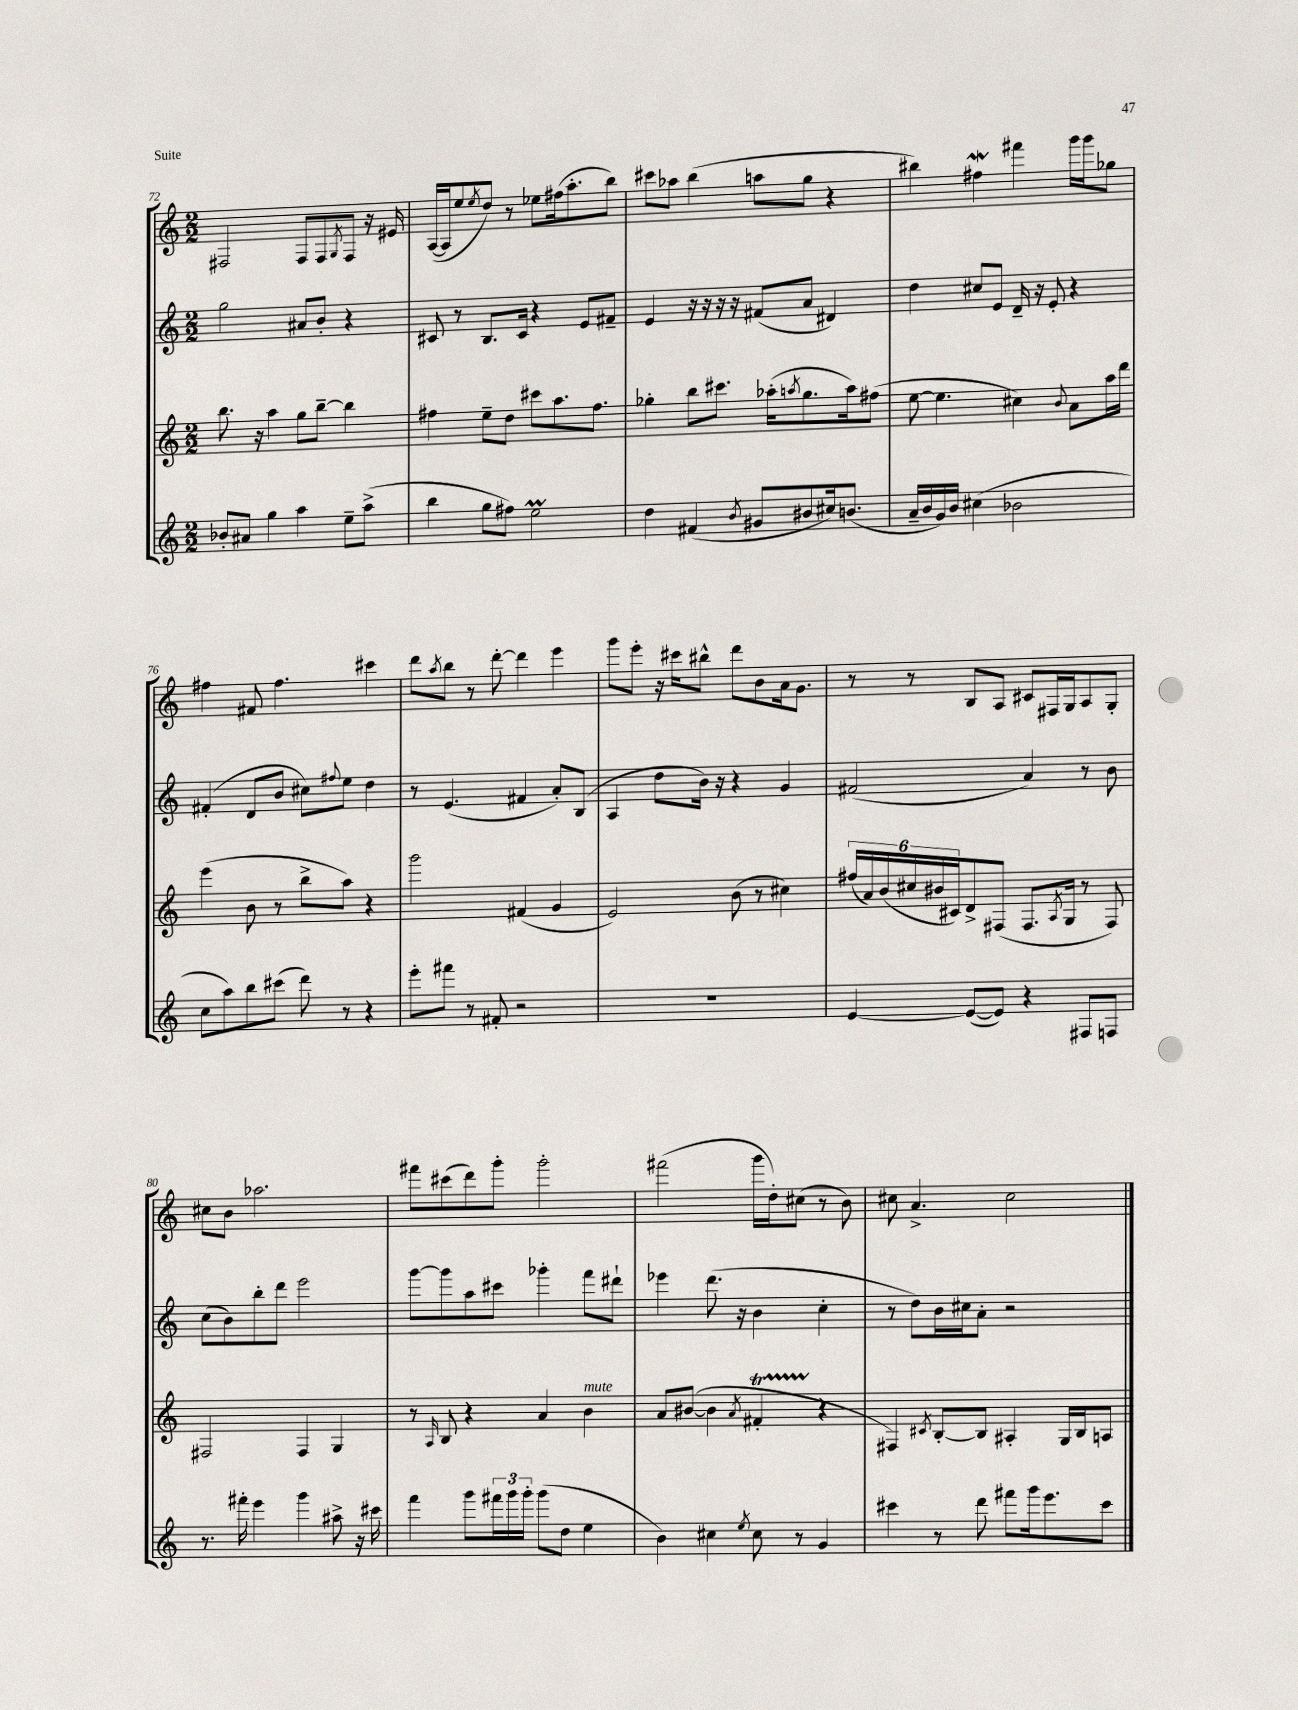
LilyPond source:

<<
\new StaffGroup <<
\new Staff = "s0" {
    \clef treble \key c \major \numericTimeSignature \time 2/2
    fis2 fis8 fis8 \acciaccatura { g8 } fis8 r16 eis'16 |
    a16~( a16 e''8 \acciaccatura { e''8 } d''8) r8 ees''8 fis''16( a''8.-. b''8) |
    cis'''8 aes''8 b''4( a''8 g''8 r4 |
    bis''4) fis''4\mordent fis'''4 g'''16 g'''16 ges''8 |
    fis''4 fis'8 fis''4. cis'''4 |
    d'''8 \acciaccatura { a''8 } b''8 r8 d'''8~-. d'''4 e'''4 |
    g'''8 e'''8-. r16 cis'''16 bis''8-^ d'''8 b'8 a'16 g'8. |
    r8 r8 b8 a8 cis'8 fis16 g16 a8 g8-. |
    cis''8 b'8 aes''2. |
    fis'''8 cis'''8( d'''8) g'''8-. g'''2-. |
    fis'''2( g'''16 d''16-.) cis''8( r8 b'8) |
    cis''8 a'4.-> cis''2 \bar "|." |
}
\new Staff = "s1" {
    \clef treble \key c \major \numericTimeSignature \time 2/2
    g''2 ais'8 b'8-. r4 |
    cis'8 r8 b8. cis'16 r4 e'8 fis'8-- |
    e'4 r16 r16 r16 r16 fis'8( a'8 dis'4) |
    d''4 cis''8 e'8 d'16-- r16 e'8-. r4 |
    fis'4-.( d'8 b'8 cis''8) \appoggiatura { fis''8 } e''8 d''4 |
    r8 e'4.( fis'4 a'8-.) b8( |
    a4 d''8 b'16) r16 r4 g'4 |
    fis'2( a'4) r8 b'8 |
    c''8( b'8) b''8-. d'''8 e'''2 |
    g'''8~ g'''8 a''8 cis'''8 ges'''4-. f'''8 dis'''8-! |
    ees'''4 d'''8.( r16 b'4 c''4-. |
    r8 d''8) b'16 cis''16 a'8-. r2 \bar "|." |
}
\new Staff = "s2" {
    \clef treble \key c \major \numericTimeSignature \time 2/2
    b''8. r16 a''4 g''8 b''8~-- b''4 |
    fis''4 e''8-- d''8 cis'''8 a''8. fis''8. |
    ges''4-. b''8 cis'''8. aes''16-.( \acciaccatura { a''8 } ges''8. a''16) fis''8( |
    e''8~ e''4. cis''4) \appoggiatura { b'8 } a'8 a''16 d'''16 |
    e'''4( b'8 r8 b''8-> a''8) r4 |
    g'''2 fis'4( g'4 |
    e'2) b'8( r8 cis''4) |
    \tuplet 6/4 { fis''16( a'16) b'16( cis''16 bis'16 cis'16) } d'8-> fis8( fis8. \acciaccatura { a8 } g16 r8 fis8) |
    fis2 fis4 g4 |
    r8 \grace { a16 } b8 r4 a'4 b'4^\markup { \italic "mute" } |
    a'8 bis'8~( bis'4 \acciaccatura { a'8 } fis'4-.\startTrillSpan r4\stopTrillSpan |
    fis4) \acciaccatura { cis'8 } b8~-. b8 ais4-. g16 b16 a8 \bar "|." |
}
\new Staff = "s3" {
    \clef treble \key c \major \numericTimeSignature \time 2/2
    bes'8-. ais'8 g''4 a''4 e''8-- a''8->( |
    b''4 g''8 fis''8) e''2\prall |
    d''4 fis'4( \acciaccatura { b'8 } gis'8 bis'8 cis''16) b'8.( |
    a'16-- b'16 g'16) b'16 cis''4( bes'2 |
    c''8 a''8) b''8 cis'''8( d'''8) r8 r4 |
    e'''8-. fis'''8 r8 fis'8-. r2 |
    R1 |
    e'4~ e'8~( e'8) r4 fis8 f8 |
    r8. fis'''16-. e'''4 g'''4 ais''8-> r16 cis'''16 |
    f'''4 g'''8 \tuplet 3/2 { fis'''16 g'''16 g'''16-. } g'''8( d''8 e''4 |
    b'4) cis''4 \acciaccatura { e''8 } cis''8 r8 g'4 |
    cis'''4 r8 d'''8 fis'''8 g'''16 e'''8. cis'''8 \bar "|." |
}
>>
>>
\layout { \context { \Score currentBarNumber = #72 } }
